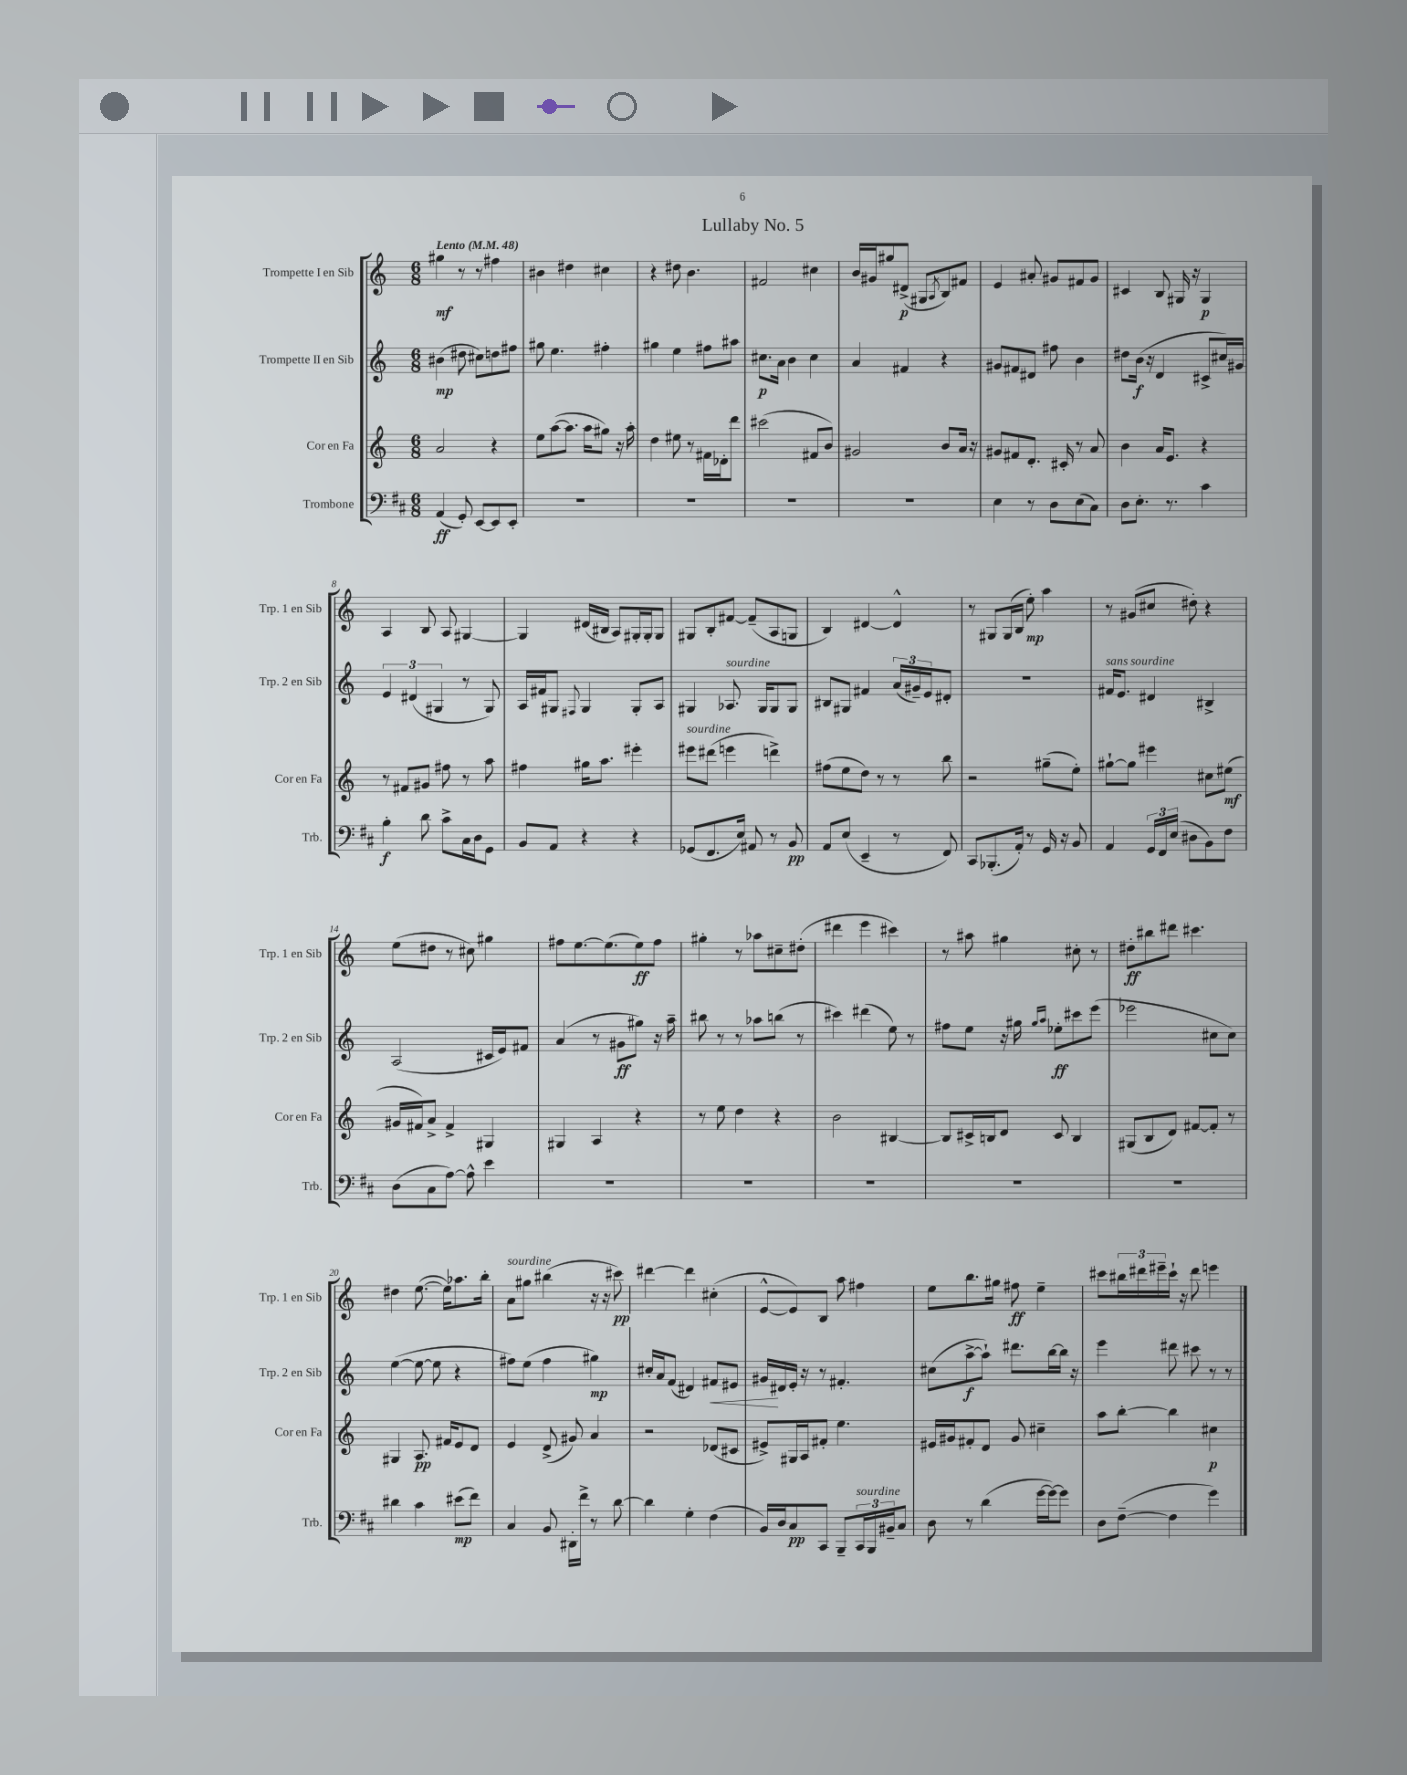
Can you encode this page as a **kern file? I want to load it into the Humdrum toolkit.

**kern	**dynam	**kern	**dynam	**kern	**dynam	**kern	**dynam
*part4	*part4	*part3	*part3	*part2	*part2	*part1	*part1
*staff4	*staff4	*staff3	*staff3	*staff2	*staff2	*staff1	*staff1
*I"Trombone	*	*I"Cor en Fa	*	*I"Trompette II en Sib	*	*I"Trompette I en Sib	*
*I'Trb.	*	*I'Cor en Fa	*	*I'Trp. 2 en Sib	*	*I'Trp. 1 en Sib	*
*clefF4	*	*clefG2	*	*clefG2	*	*clefG2	*
*k[f#c#]	*	*k[]	*	*k[]	*	*k[]	*
*M6/8	*	*M6/8	*	*M6/8	*	*M6/8	*
*MM48	*	*MM48	*	*MM48	*	*MM48	*
=1	=1	=1	=1	=1	=1	=1	=1
!	!	!	!	!	!	!LO:TX:a:B:t=Lento	!
(4AA/	ff	2a/	.	(4b#X\	mp	4gg#X\	mf
8GG'/)	.	.	.	8dd#X\	.	8r	.
[8EE/L	.	.	.	8cc#X\L)	.	8r	.
8EE/]	.	4r	.	8ddn\	.	4ff#X\	.
8EE'/J	.	.	.	8ff#X\J	.	.	.
=2	=2	=2	=2	=2	=2	=2	=2
2.r	.	8ee\L	.	8gg#X\	.	4b#X\	.
.	.	([8aa\	.	4.ee\	.	.	.
.	.	8.aa\J]	.	.	.	4dd#X\	.
.	.	16aa\KL	.	.	.	.	.
.	.	8gg#X\J)	.	4ff#X'\	.	4cc#X\	.
.	.	16r	.	.	.	.	.
.	.	16aa'\	.	.	.	.	.
=3	=3	=3	=3	=3	=3	=3	=3
2.r	.	4dd\	.	4gg#X\	.	4r	.
.	.	8ee#X\	.	4ee\	.	8dd#X\	.
.	.	8r	.	.	.	4.b\	.
.	.	16f#X\LL	.	8ff#X\L	.	.	.
.	.	16d-X'\J	.	.	.	.	.
.	.	8ddd\J	.	8aa#X\J	.	.	.
=4	=4	=4	=4	=4	=4	=4	=4
2.r	.	(2ccc#X\	.	8.cc#X\L	p	2f#X/	.
.	.	.	.	16a\Jk	.	.	.
.	.	.	.	4b\	.	.	.
.	.	8f#X/L	.	4cc#\	.	4cc#X\	.
.	.	8b/J)	.	.	.	.	.
=5	=5	=5	=5	=5	=5	=5	=5
2.r	.	2g#X/	.	4a/	.	16b/LL	.
.	.	.	.	.	.	16g#X/J	.
.	.	.	.	.	.	8gg#X/	.
.	.	.	.	4f#X/	.	(8d#X^/J	p
.	.	.	.	.	.	8G#X/L	.
.	.	.	.	.	.	8qA/	.
.	.	8b/L	.	4r	.	8B/)	.
.	.	16a/Jk	.	.	.	8f#X/J	.
.	.	16r	.	.	.	.	.
=6	=6	=6	=6	=6	=6	=6	=6
4E\	.	8g#X/L	.	8g#X/L	.	4e/	.
.	.	8f#X/	.	8f#X/	.	.	.
8r	.	8.d'/J	.	8d#X/J	.	8a#X'/	.
8D\L	.	.	.	8ff#X\	.	8g#X/L	.
.	.	16c#X'/	.	.	.	.	.
(8E\	.	8r	.	4b\	.	8f#X/	.
8C#\J)	.	8a/	.	.	.	8g#/J	.
=7	=7	=7	=7	=7	=7	=7	=7
8D\L	.	4b\	.	8dd#X\L	.	4c#X/	.
8.E'\J	.	.	.	(16b\Jk	f	.	.
.	.	.	.	16r	.	.	.
.	.	16a/KL	.	4d/	.	8B/	.
8.r	.	8.e/J	.	.	.	.	.
.	.	.	.	.	.	16G#X/	.
.	.	.	.	.	.	16r	.
4c#\	.	4r	.	8c#X^/L	.	4G#/	p
.	.	.	.	16cc#X/L)	.	.	.
.	.	.	.	16g#X/JJ	.	.	.
!!LO:LB:g=z
=8	=8	=8	=8	=8	=8	=8	=8
4B'\	f	8r	.	6e/	.	4A/	.
.	.	8f#X/L	.	.	.	.	.
.	.	.	.	(6d#X/	.	.	.
8d\	.	8g#X/J	.	.	.	8B/	.
.	.	.	.	6G#X/	.	.	.
8c#^\L	.	8ff#X\	.	.	.	8A/	.
16C#\L	.	8r	.	8r	.	[4G#X/	.
16D\J	.	.	.	.	.	.	.
8GG\J	.	8aa\	.	8G#/)	.	.	.
=9	=9	=9	=9	=9	=9	=9	=9
8BB/L	.	4ff#X\	.	16A/LL	.	4G#/]	.
.	.	.	.	16f#X/J	.	.	.
8AA/J	.	.	.	8G#X/J	.	.	.
.	.	.	.	8qqF#X/	.	.	.
4r	.	16gg#X\KL	.	4G#/	.	(16d#X/LL	.
.	.	8.aa\J	.	.	.	16B#X/JJ	.
.	.	.	.	.	.	8A/L)	.
4r	.	4eee#X'\	.	8G#'/L	.	16G#X'/L	.
.	.	.	.	.	.	16G#'/J	.
.	.	.	.	8A/J	.	8G#/J	.
=10	=10	=10	=10	=10	=10	=10	=10
!	!	!LO:TX:a:i:t=sourdine	!	!	!	!	!
(8GG-X/L	.	8eee#X\L	.	4G#X/	.	8G#X/L	.
8.FF#/	.	(8ddd#X\J	.	.	.	8B'/	.
!	!	!	!	!LO:TX:a:i:t=sourdine	!	!	!
.	.	4eeen\	.	8.A-X/	.	[8f#X/J	.
16E/Jk)	.	.	.	.	.	.	.
8AA#X/	.	.	.	.	.	(8f#~/L]	.
.	.	.	.	16G#/KL	.	.	.
8r	.	4dddn^\)	.	8G#/	.	8A/	.
8BB/	pp	.	.	8G#/J	.	8Gn/J	.
=11	=11	=11	=11	=11	=11	=11	=11
8AA/L	.	(8ff#X\L	.	8B#X/L	.	4B/)	.
(8E/J	.	8ee\	.	8G#X/J	.	.	.
4EE~/	.	8dd\J)	.	4f#X/	.	[4d#X/	.
.	.	8r	.	.	.	.	.
8r	.	8r	.	(24a/LL	.	4d#^^/]	.
.	.	.	.	24g#X~/)	.	.	.
.	.	.	.	24e/J	.	.	.
8FF#/)	.	8bb\	.	8d#X'/J	.	.	.
=12	=12	=12	=12	=12	=12	=12	=12
8CC#/L	.	2r	.	2.r	.	8r	.
(8.BBB-X'/	.	.	.	.	.	8G#X/L	.
.	.	.	.	.	.	(16G#/L	.
16AA'/Jk)	.	.	.	.	.	16B/JJ	.
8r	.	.	.	.	.	8ee'\)	mp
16GG/	.	(8gg#X~\L	.	.	.	4aa\	.
16r	.	.	.	.	.	.	.
8BB/	.	8ee'\J)	.	.	.	.	.
=13	=13	=13	=13	=13	=13	=13	=13
!	!	!	!	!LO:TX:a:i:t=sans sourdine	!	!	!
4AA/	.	[8gg#X`\L	.	16f#X/KL	.	8r	.
.	.	.	.	8.e/J	.	.	.
.	.	8gg#\J]	.	.	.	(8g#X/L	.
24GG/LL	.	4eee#X\	.	4d#X/	.	8cc#X/J	.
24FF#/	.	.	.	.	.	.	.
(24E/JJ	.	.	.	.	.	.	.
8D#X\L	.	.	.	.	.	8dd#X'\)	.
8BB\)	.	8cc#X\L	.	4B#X^/	.	4r	.
8F#\J	.	(8ee#X\J	mf	.	.	.	.
!!LO:LB:g=z
=14	=14	=14	=14	=14	=14	=14	=14
(8D\L	.	16g#X/LL	.	(2A/	.	(8ee\L	.
.	.	16f#X/J)	.	.	.	.	.
8C#\	.	8a^/J	.	.	.	8dd#X\J	.
[8A\J)	.	4f#^/	.	.	.	8r	.
8A^^\]	.	.	.	.	.	8cc#X\)	.
4e\	.	4G#X/	.	16c#X/LL	.	4gg#X\	.
.	.	.	.	16e/J)	.	.	.
.	.	.	.	8f#X/J	.	.	.
=15	=15	=15	=15	=15	=15	=15	=15
2.r	.	4G#X/	.	(4a/	.	8ff#X\L	.
.	.	.	.	.	.	[8.ee\	.
.	.	4A/	.	8r	.	.	.
.	.	.	.	.	.	(8.ee\]	.
.	.	.	.	8g#X\L	ff	.	.
.	.	4r	.	8gg#X\J)	.	8ee\)	ff
.	.	.	.	16r	.	8ff#\J	.
.	.	.	.	16aa~\	.	.	.
=16	=16	=16	=16	=16	=16	=16	=16
2.r	.	8r	.	8bb#X\	.	4gg#X'\	.
.	.	8ee\	.	8r	.	.	.
.	.	4dd\	.	8r	.	8r	.
.	.	.	.	8aa-X\L	.	8aa-X\L	.
.	.	4r	.	(8bbn\J	.	8cc#X~\	.
.	.	.	.	8r	.	(8dd#X'\J	.
=17	=17	=17	=17	=17	=17	=17	=17
2.r	.	2b\	.	4ccc#X\)	.	4ddd#X\	.
.	.	.	.	(4ddd#X\	.	4eee\	.
.	.	[4B#X/	.	8ee\)	.	4ccc#X\)	.
.	.	.	.	8r	.	.	.
=18	=18	=18	=18	=18	=18	=18	=18
2.r	.	8B#/L]	.	8ff#X\L	.	8r	.
.	.	16c#X^/L	.	8ee\J	.	8aa#X\	.
.	.	16Bn/J	.	.	.	.	.
.	.	8d/J	.	16r	.	4gg#X\	.
.	.	.	.	16gg#X\	.	.	.
.	.	.	.	16qqgg#/LL	.	.	.
.	.	.	.	16qqaa/JJ	.	.	.
.	.	8c#/	.	8ee-X'\L	ff	.	.
.	.	4B/	.	8ccc#X\	.	8cc#X'\	.
.	.	.	.	(8eee\J	.	8r	.
=19	=19	=19	=19	=19	=19	=19	=19
2.r	.	(8G#X/L	.	2eee-X\	.	8dd#X'\L	ff
.	.	8B/	.	.	.	8bb#X\	.
.	.	8d/J)	.	.	.	8ddd#X\J	.
.	.	[8f#X/L	.	.	.	4.ccc#X\	.
.	.	8f#'/J]	.	8cc#X\L	.	.	.
.	.	8r	.	8cc#\J)	.	.	.
!!LO:LB:g=z
=20	=20	=20	=20	=20	=20	=20	=20
4d#X\	.	4G#X/	.	([4ee\	.	4dd#X\	.
4c#\	.	8.A/	pp	8ee\_	.	([8.ee\	.
.	.	.	.	8ee\]	.	.	.
.	.	16f#X/KL	.	.	.	16ee\KL])	.
(8e#X\L	mp	8e/	.	4r	.	8.aa-X\	.
8f#\J)	.	8d/J	.	.	.	.	.
.	.	.	.	.	.	16bb'\Jk	.
=21	=21	=21	=21	=21	=21	=21	=21
!	!	!	!	!	!	!LO:TX:a:i:t=sourdine	!
4C#/	.	4e/	.	8ff#X\L)	.	8a\L	.
.	.	.	.	(8ee\J	.	8gg#X\J	.
8BB/	.	(8d^/	.	4ff#\	.	(4bb#X\	.
16DD#X'\LL	.	8g#X/)	.	.	.	.	.
16f#^\JJ	.	.	.	.	.	.	.
8r	.	4a/	.	4gg#X\)	mp	16r	.
.	.	.	.	.	.	16r	.
[8d\	.	.	.	.	.	8ccc#X\)	pp
=22	=22	=22	=22	=22	=22	=22	=22
4d\]	.	2r	.	16cc#X'/LL	.	[4ddd#X\	.
.	.	.	.	16a/J	.	.	.
.	.	.	.	(8f/J	.	.	.
4G'\	.	.	.	4d#X/)	.	4ddd#\]	.
!	!	!	!	!	!LO:HP:b	!	!
(4F#\	.	(8d-X/L	.	8f#X/L	<	(4cc#X'\	.
.	.	8c#X/J	.	8e#X/J	.	.	.
=23	=23	=23	=23	=23	=23	=23	=23
16BB/LL)	.	8e#X^/L)	.	16g#X/LL	.	[8e^^/L	.
16D/J	.	.	.	16d#X/	[	.	.
8C#/	pp	16G#X/L	.	16e'/JJ	.	8e/])	.
.	.	16A/J	.	16r	.	.	.
8CC#/J	.	8f#X'/J	.	8r	.	8B/J	.
8BBB~/L	.	4.ee\	.	4.f#X'/	.	8aa\	.
!LO:TX:a:i:t=sourdine	!	!	!	!	!	!	!
24CC#/L	.	.	.	.	.	4ff#X\	.
24BBB/	.	.	.	.	.	.	.
24BB#X~/J	.	.	.	.	.	.	.
8C#/J	.	.	.	.	.	.	.
=24	=24	=24	=24	=24	=24	=24	=24
8D\	.	16e#X/LL	.	(8cc#X\L	.	8ee\L	.
.	.	16g#X/J	.	.	.	.	.
8r	.	8f#X'/	.	[8aa^\	f	8.bb\	.
(4d\	.	8d/J	.	8aa`\J])	.	.	.
.	.	.	.	.	.	16gg#X\Jk	.
.	.	8g#/	.	8.ddd#X\L	.	8ff#X\	ff
[16g\LL	.	4cc#X~\	.	.	.	4ee~\	.
16g\J_)	.	.	.	[16bb\L	.	.	.
8g\J]	.	.	.	16bb\JJ]	.	.	.
.	.	.	.	16r	.	.	.
=25	=25	=25	=25	=25	=25	=25	=25
8D\L	.	8aa\L	.	4eee\	.	8ccc#X\L	.
([8F#~\J	.	[8bb'\J	.	.	.	24bb#X\L	.
.	.	.	.	.	.	24ddd#X\	.
.	.	.	.	.	.	24eee#X~\	.
4F#\]	.	4bb\]	.	8ddd#X\	.	16ccc#`\JJ	.
.	.	.	.	.	.	16r	.
.	.	.	.	8ccc#X\	.	8ddd#\	.
4g\)	.	4cc#X\	p	8r	.	4eeen\	.
.	.	.	.	8r	.	.	.
==	==	==	==	==	==	==	==
*-	*-	*-	*-	*-	*-	*-	*-
